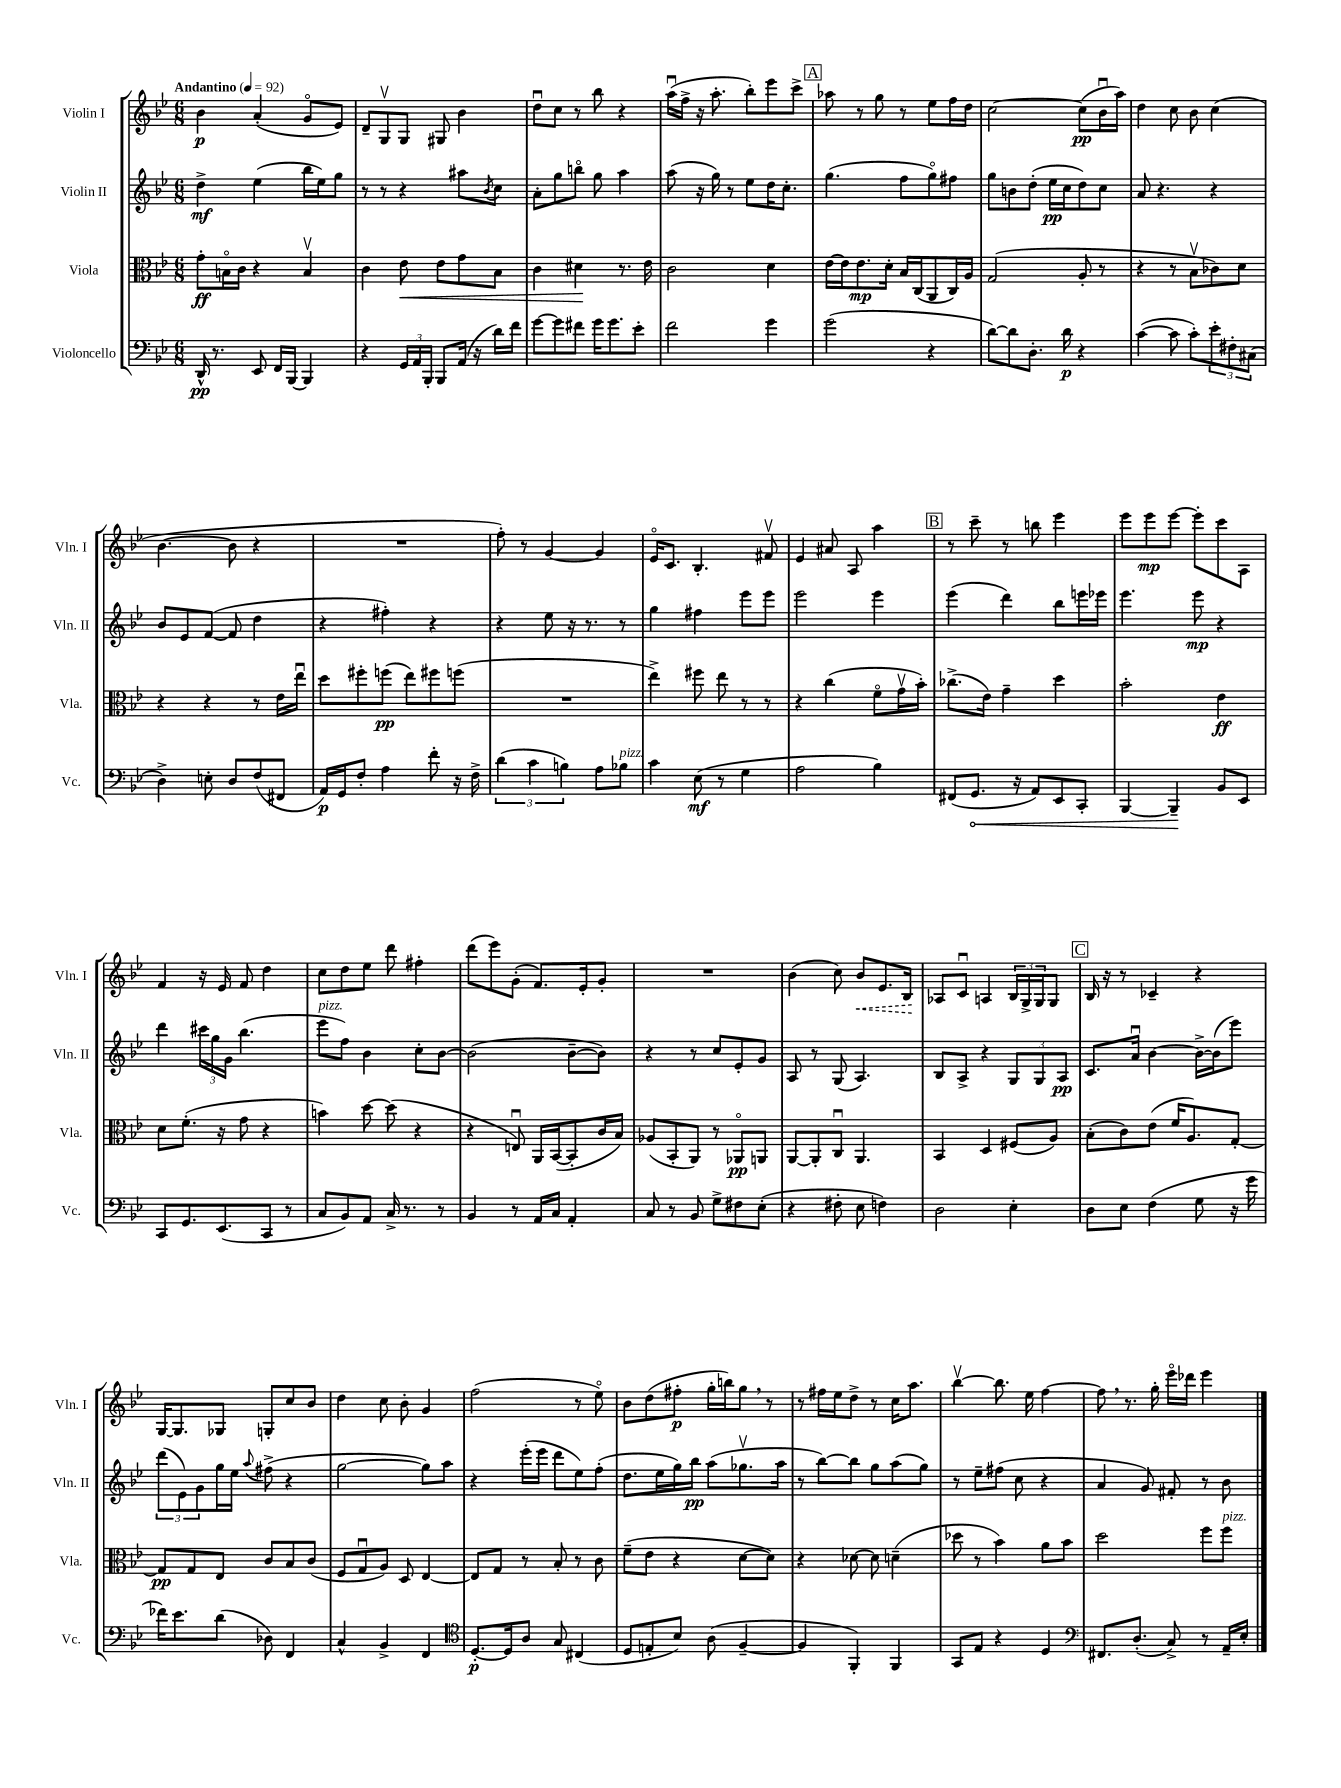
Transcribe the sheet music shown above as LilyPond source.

<<
\new StaffGroup <<
\new Staff = "s0" \with { instrumentName = "Violin I" shortInstrumentName = "Vln. I" } {
    \clef treble \key bes \major \numericTimeSignature \time 6/8 \tempo "Andantino" 4 = 92
    bes'4\p a'4-.( g'8\flageolet ees'8) |
    d'8-- g8\upbow g8 gis8 bes'4 |
    d''8\downbow c''8 r8 bes''8 r4 |
    a''16\downbow( f''16-> r16 a''8.-. bes''8-.) ees'''8 c'''8-> |
    \mark \markup { \box "A" } aes''8 r8 g''8 r8 ees''8 f''16 d''16 |
    c''2~ c''8\pp( bes'16\downbow a''16) |
    d''4 c''8 bes'8 c''4( |
    bes'4.~ bes'8 r4 |
    R2. |
    f''8-.) r8 g'4~ g'4 |
    ees'16\flageolet c'8. bes4.-. fis'8\upbow |
    ees'4 ais'8 a8 a''4 |
    \mark \markup { \box "B" } r8 c'''8-- r8 b''8 ees'''4 |
    ees'''8 ees'''8\mp ees'''8~ ees'''8-. c'''8 a8 |
    f'4 r16 ees'16 f'8 d''4 |
    c''8 d''8 ees''8 d'''8 fis''4-. |
    d'''8( ees'''8) g'8-.( f'8.) ees'16-. g'8-. |
    R2. |
    bes'4( c''8) \once \override Hairpin.style = #'dashed-line bes'8\< ees'8. bes16\! |
    aes8 c'8\downbow a4 \tuplet 3/2 { bes16 g16-> g16 } g8 |
    \mark \markup { \box "C" } bes16 r16 r8 ces'4-- r4 |
    g16~ g8. ges8 g8-. c''8 bes'8 |
    d''4 c''8 bes'8-. g'4 |
    f''2( r8 ees''8\flageolet) |
    bes'8 d''8( fis''8-.\p g''16-. b''16) g''8 \breathe r8 |
    r8 fis''16 ees''16 d''8-> r8 c''16 a''8. |
    bes''4~\upbow bes''8. ees''16 f''4~ |
    f''8 \breathe r8. g''16-. ees'''16\flageolet des'''16 ees'''4 \bar "|." |
}
\new Staff = "s1" \with { instrumentName = "Violin II" shortInstrumentName = "Vln. II" } {
    \clef treble \key bes \major \numericTimeSignature \time 6/8
    d''4->\mf ees''4( bes''16 ees''16) g''8 |
    r8 r8 r4 ais''8 \acciaccatura { bes'8 } c''8 |
    a'8-. g''8 b''8\flageolet g''8 a''4 |
    a''8( r16 g''16) r8 ees''8 d''16 c''8.-. |
    \mark \markup { \box "A" } g''4.( f''8 g''8\flageolet) fis''8 |
    g''8 b'8 d''8-.( ees''16\pp c''16 d''8) c''8 |
    a'8 r4. r4 |
    bes'8 ees'8 f'8~( f'8 d''4 |
    r4 fis''4-.) r4 |
    r4 ees''8 r16 r8. r8 |
    g''4 fis''4 ees'''8 ees'''8 |
    ees'''2 ees'''4 |
    \mark \markup { \box "B" } ees'''4( d'''4) bes''8 e'''16 ees'''16 |
    ees'''4. ees'''8\mp r4 |
    d'''4 \tuplet 3/2 { cis'''16 g''16 g'16 } bes''4.( |
    ees'''8^\markup { \italic "pizz." } f''8) bes'4 c''8-. bes'8~ |
    bes'2( bes'8~-- bes'8) |
    r4 r8 c''8 ees'8-. g'8 |
    a8 r8 g8( a4.) |
    bes8 a8-> r4 \tuplet 3/2 { g8 g8 a8\pp } |
    \mark \markup { \box "C" } c'8. a'16\downbow bes'4~ bes'16~-> bes'16( ees'''8) |
    \tuplet 3/2 { d'''8( ees'8) g'8 } g''16 ees''16 \appoggiatura { a''8 } fis''8->( r4 |
    g''2~ g''8) a''8 |
    r4 ees'''16-.( ees'''16 d'''8 ees''8) f''8-.( |
    d''8. ees''16 g''16) bes''16\pp a''8( ges''8.\upbow a''16 |
    r8 bes''8~) bes''8 g''8 a''8( g''8) |
    r8 ees''8-- fis''8( c''8 r4 |
    a'4 g'8) fis'8-. r8 bes'8 \bar "|." |
}
\new Staff = "s2" \with { instrumentName = "Viola" shortInstrumentName = "Vla." } {
    \clef alto \key bes \major \numericTimeSignature \time 6/8
    g'8-.\ff b16\flageolet c'16 r4 b4\upbow |
    c'4 ees'8\< ees'8 g'8 bes8 |
    c'4 dis'4\! r8. ees'16 |
    c'2 d'4 |
    \mark \markup { \box "A" } ees'16~ ees'16 ees'8.\mp d'16-. bes16 c16( a,8 c16) a16 |
    g2( a8-. r8 |
    r4 r8 bes8\upbow ces'8) d'8 |
    r4 r4 r8 ees'16 ees''16\downbow |
    d''8 fis''8-. f''8\pp( ees''8) fis''8 f''8( |
    R2. |
    ees''4->) fis''8 ees''8 r8 r8 |
    r4 c''4( f'8\flageolet g'16\upbow bes'16-.) |
    \mark \markup { \box "B" } ces''8.->( ees'16) g'4-- d''4 |
    bes'2-. ees'4\ff |
    d'8 f'8.-.( r16 g'8 r4 |
    b'4) d''8~ d''8( r4 |
    r4 e8\downbow) a,16 bes,16~( bes,8-. c'16 bes16) |
    aes8( bes,8-. a,8) r8 aes,8\flageolet\pp a,8 |
    a,8~ a,8-. c8\downbow a,4. |
    bes,4 d4 fis8( a8) |
    \mark \markup { \box "C" } bes8-.( c'8) ees'8( f'16 a8.) g8~-. |
    g8\pp g8 ees8 c'8 bes8 c'8( |
    f8 g8\downbow a8) d8 ees4~ |
    ees8 g8 r8 bes8-. r8 c'8 |
    f'8--( ees'8 r4 d'8~ d'8) |
    r4 des'8~ des'8 d'4--( |
    des''8 r8 bes'4) a'8 bes'8 |
    d''2 f''8 f''8^\markup { \italic "pizz." } \bar "|." |
}
\new Staff = "s3" \with { instrumentName = "Violoncello" shortInstrumentName = "Vc." } {
    \clef bass \key bes \major \numericTimeSignature \time 6/8
    d,16-^\pp r8. ees,8 f,16 bes,,16~ bes,,4 |
    r4 \tuplet 3/2 { g,16 a,16 bes,,16-. } bes,,8 a,16( r16 d'16) f'16 |
    g'8~ g'8 fis'8 g'16 g'8. ees'8-. |
    f'2 g'4 |
    \mark \markup { \box "A" } g'2( r4 |
    d'8~) d'8 d8.-. d'16\p r4 |
    c'4~( c'8 c'8-.) \tuplet 3/2 { ees'8-. fis8-. cis8( } |
    d4->) e8-. d8 f8( fis,8 |
    a,16\p) g,16 f8-. a4 f'8-. r16 f16-> |
    \tuplet 3/2 { d'4( c'4 b4) } a8 bes8^\markup { \italic "pizz." } |
    c'4 ees8\mf( r8 g4 |
    a2 bes4) |
    \mark \markup { \box "B" } fis,8( \once \override Hairpin.circled-tip = ##t g,8.\< r16 a,8) ees,8 c,8-. |
    bes,,4~ bes,,4--\! bes,8 ees,8 |
    c,8 g,8. ees,8.( c,8 r8 |
    c8 bes,8) a,8 c16-> r8. r8 |
    bes,4 r8 a,16 c16 a,4-. |
    c8 r8 bes,8 g8-> fis8 ees8-.( |
    r4 fis8-. ees8 f4) |
    d2 ees4-. |
    \mark \markup { \box "C" } d8 ees8 f4( g8 r16 g'16 |
    fes'16) ees'8. d'8( des8) f,4 |
    c4-^ bes,4-> f,4 |
    \clef tenor d8.~-.\p d16 a8 g8 cis4( |
    d8 e8-. bes8) a8( f4~-- |
    f4 f,4-.) f,4 |
    g,8 ees8 r4 d4 |
    \clef bass fis,8. d8.-.( c8->) r8 a,16-- ees16-. \bar "|." |
}
>>
>>
\layout { \context { \Score \remove "Bar_number_engraver" } }
